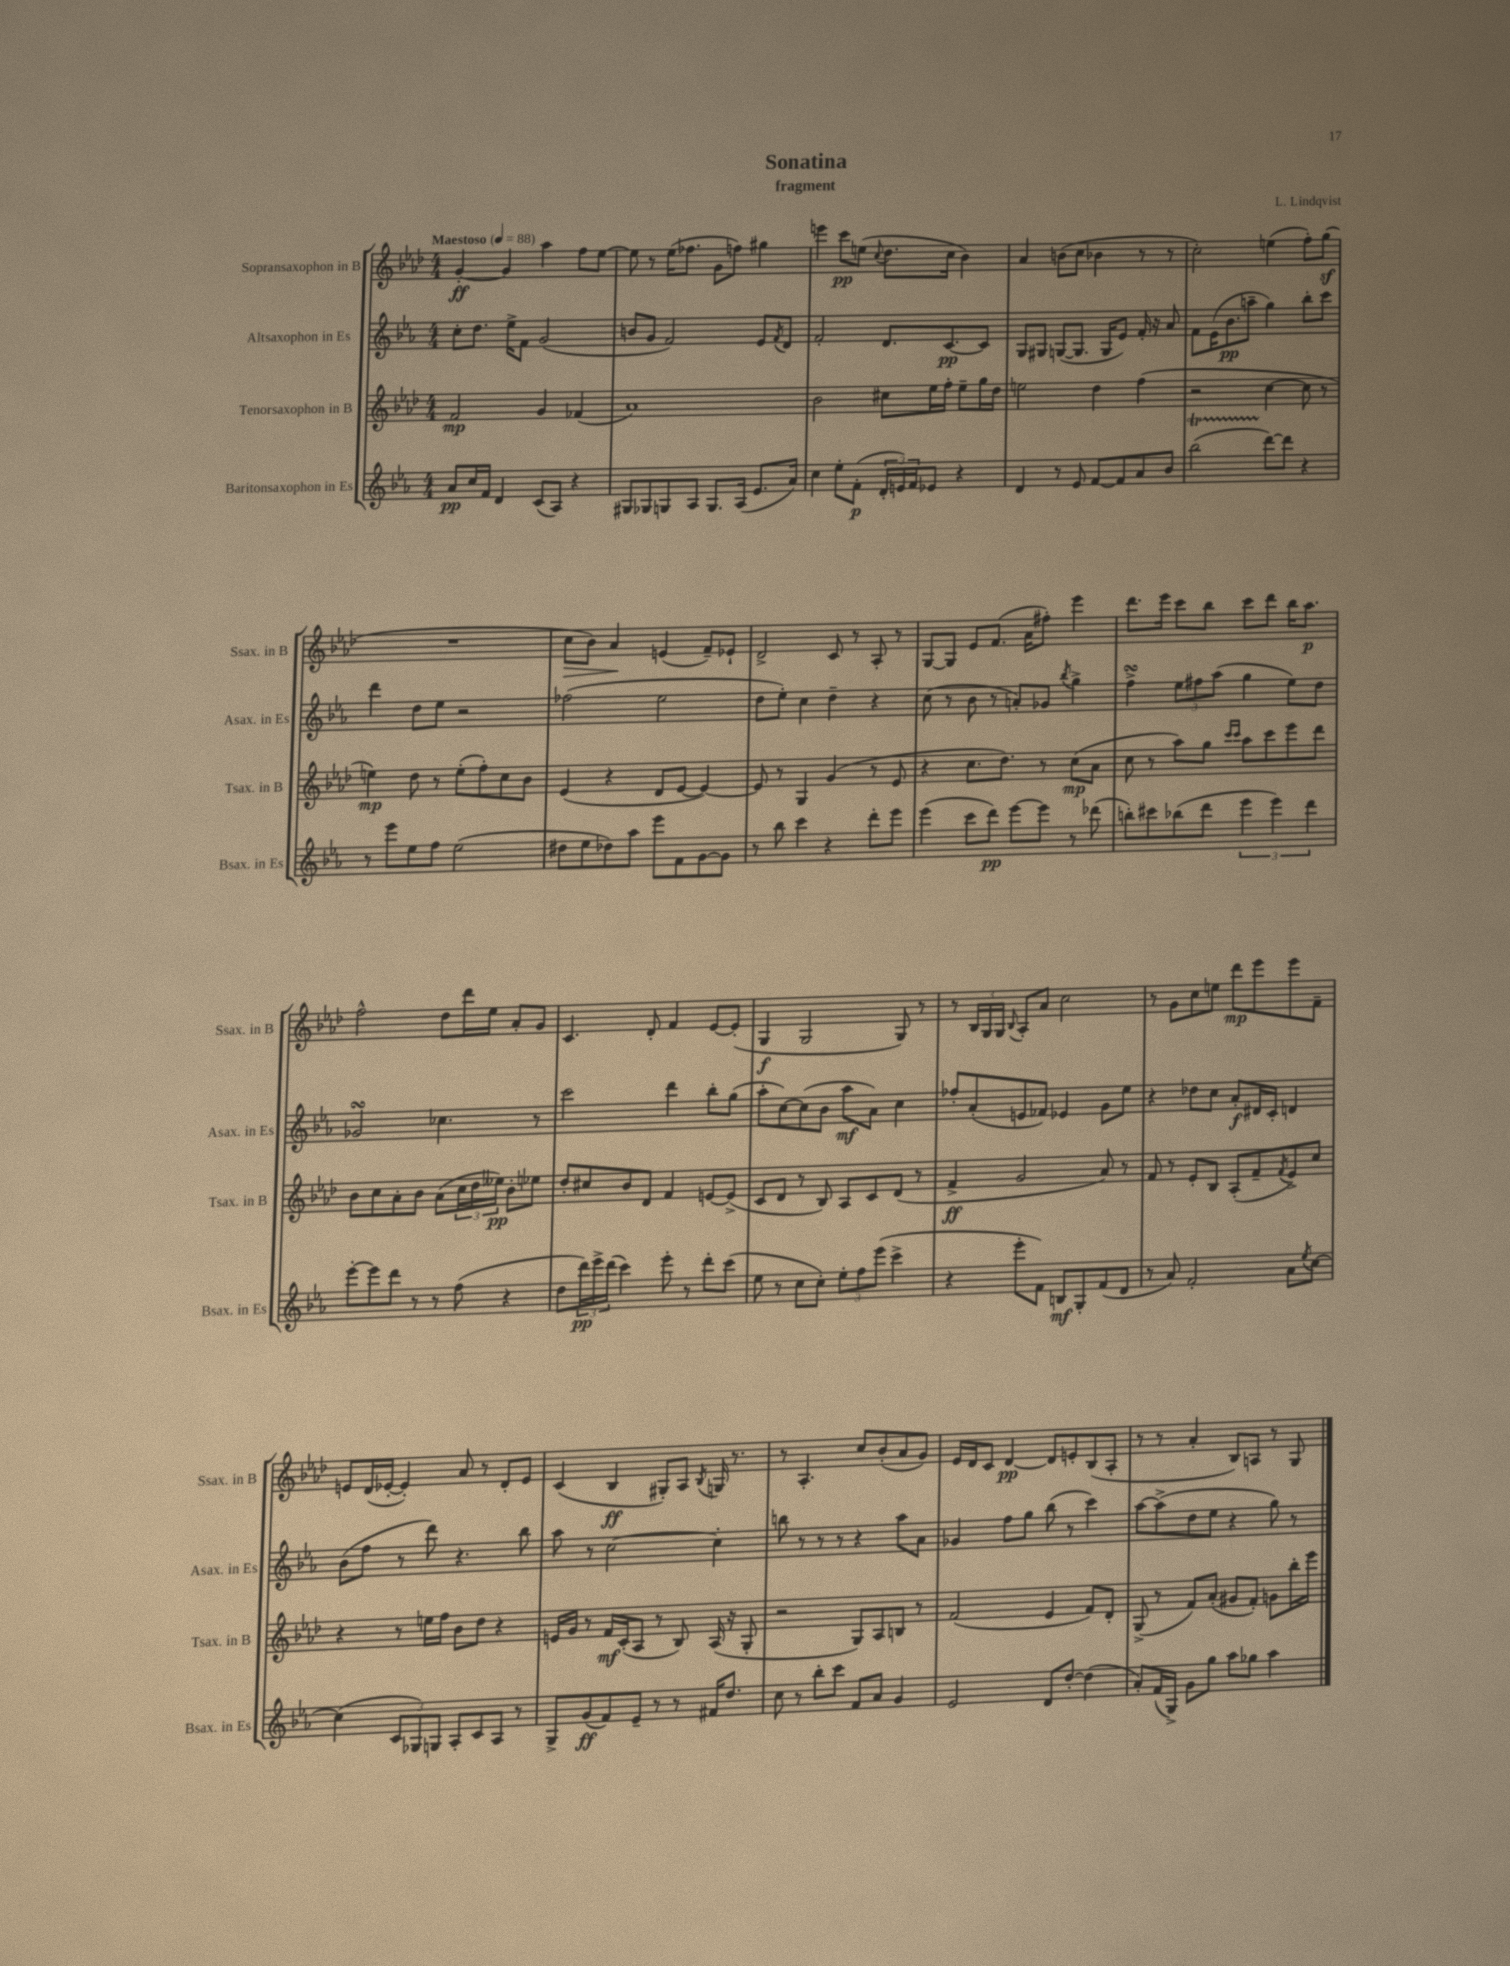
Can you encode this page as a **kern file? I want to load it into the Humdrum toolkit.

**kern	**kern	**kern	**kern
*staff4	*staff3	*staff2	*staff1
*clefG2	*clefG2	*clefG2	*clefG2
*k[b-e-a-]	*k[b-e-a-d-]	*k[b-e-a-]	*k[b-e-a-d-]
*M4/4	*M4/4	*M4/4	*M4/4
*MM88	*MM88	*MM88	*MM88
8a-	2f	8cc'	[4g'
16cc	.	8.dd	.
16f	.	.	.
4d	.	.	4g]
.	.	16ee-^	.
.	.	8f	.
(8c	4g	(2g	4aa-
8A-)	.	.	.
4r	(4f-	.	8ff
.	.	.	[8ee-
=	=	=	=
8G#	1a-)	8b	8ee-]
8G-	.	8g	8r
8G	.	2f)	(16ee-
.	.	.	8.ff-
8A-	.	.	.
8.G	.	.	8g
.	.	.	8ff)
(16A-	.	.	.
8.e-	.	8e-	4gg#
.	.	8qf	.
.	.	8d	.
16a-)	.	.	.
=	=	=	=
4cc	2b-	2f'	4eee
8ee-'	.	.	8ccc
(8f'	.	.	(8ee
.	.	.	8qqcc
24d'	8cc#	8.d	8.dd-
24e)	.	.	.
24f	.	.	.
8e-	16ee-	.	.
.	16ff'	[8.c	16cc
4r	8ee-~	.	4b-)
.	16gg	8c]	.
.	16dd-	.	.
=	=	=	=
4d	2ee	8G	4a-
.	.	8G#	.
8r	.	([8G	(8b
8e-	.	8.G]	8cc
[8f	4dd-	.	4b-
.	.	16G	.
8f]	.	8e-)	.
8a-	(4ff	16f'	8r
.	.	16r	.
8b-	.	8a-	8r
=	=	=	=
(2bb-	2r	8f	2cc')
.	.	(16e-	.
.	.	8.b-	.
.	.	8aa~	.
[8ddd)	[4cc	4gg)	(4ee
8ddd]	.	.	.
4r	8cc]	8bb-'	8ff')
.	8r	8ccc	(8gg
=	=	=	=
8r	4ee)	4ddd	1r
8eee-	.	.	.
8ee-	8dd-	8dd	.
8ff	8r	8ee-	.
(2ee-	(8ee'	2r	.
.	8ff')	.	.
.	8cc	.	.
.	8b-	.	.
=	=	=	=
8dd#	(4e-	(2ff-	8cc
8ee-	.	.	8b-)
8dd-)	4r	.	4a-
8aa-	.	.	.
8eee-	8d-	2ee-	(4e
8f	[8e-	.	.
[8g	4e-_)	.	8f~)
8g]	.	.	8e-`
=	=	=	=
8r	8e-]	8dd	2d-^
8bb-	8r	8ee-')	.
4ccc	4G	4cc	.
4r	(4g	4dd~	8c
.	.	.	8r
8ddd'	8r	4r	8A-'
8eee-	8e-	.	8r
=	=	=	=
(4eee-	4r	(8cc	[8G
.	.	8r	8G]
8ccc	8.cc	8b-	8e-
8ddd)	.	8r	(8.f
.	8.dd-)	.	.
[8eee-	.	8a')	.
.	.	.	16a-
8eee-]	8r	8g-	8ff#')
.	.	8qbb-	.
8r	(8cc	4gg^	4eee-
(8ddd-	8a-	.	.
=	=	=	=
8bb')	8cc	4ff^	8.ddd-
8ccc#	8r	.	.
.	.	.	16eee-
(8bb-	8aa-)	12ee-	8ccc
.	.	12ff#	.
8ddd	8gg	.	8bb-
.	.	(12aa-	.
.	16qqccc	.	.
.	16qqccc	.	.
6eee-	8aa-	4gg	8ccc
.	8ccc	.	8ddd-
6eee-)	.	.	.
.	8eee-	8ee-)	16bb-
.	.	.	8.aa-
6ddd	.	.	.
.	8ddd-	8dd	.
=	=	=	=
[8eee-'	8b-	2g-	2ff^^
8eee-]	8cc	.	.
8ddd	8a-'	.	.
8r	8b-	.	.
8r	(8a-	4.cc-	8dd-
(8ff	24cc	.	16ddd-
.	24dd-	.	.
.	.	.	16ee-
.	24ee--)	.	.
4r	8b-'	.	8a-'
.	8ee-	8r	8g
=	=	=	=
8dd	8dd-'	2ccc	4.c
24ddd)	8cc#	.	.
24eee-^	.	.	.
(24ddd	.	.	.
4ccc)	8b-	.	.
.	8d-	.	8d-'
8eee-'	4f	4ddd	4f
8r	.	.	.
8ddd'	[8e	8bb-'	[8e-
(8ccc	(8e^]	(8gg	(8e-']
=	=	=	=
8ee-	8c	8aa-'	4G
8r	8d-	[8cc)	.
8cc	8r	(8cc]	2G
8cc')	8B-)	8b-	.
12ee-'	8A-	8aa-	.
12ff	.	.	.
.	8c	8a-)	.
(12eee-	.	.	.
4ccc^	(8d-	4cc	8G)
.	8r	.	8r
=	=	=	=
4r	4f^	8ff-'	8r
.	.	(8a-'	24B-
.	.	.	24G
.	.	.	24G
.	.	.	8qqB-
8eee-'	2g	8e	8A-'
8f)	.	8f-)	8a-
8B	.	4e-	2cc
8G'	.	.	.
(8f	8a-)	8g	.
8d	8r	8ee-	.
=	=	=	=
8r	8f	4r	8r
8a-)	8r	.	8g
2f'	8e-'	8dd-	8cc
.	8B-	8cc	8ee
.	(8A-'	8a-'	8ddd-
.	8f~	16d#	8eee-
.	.	16c'	.
.	8qf	.	.
8a-	8e-^)	4d	8eee-
8qee-	.	.	.
[8cc	8cc	.	8f~
=	=	=	=
(4cc]	4r	(8b-	8e
.	.	8ff	(16d-
.	.	.	[16e-'
12c	8r	8r	4e-'])
12G-)	.	.	.
.	16ee	8ddd)	.
12G	.	.	.
.	16ff	.	.
8A-'	8b-	4.r	8a-
8c	8dd-	.	8r
8A-	4r	.	8d-'
8r	.	8bb-	8e-
=	=	=	=
8G^	16e	8aa-	(4c
.	16g	.	.
(8g	8r	8r	.
8f)	16f	[2cc	4B-
.	(16c'	.	.
8e-~	8A-	.	.
8r	8r	.	8G#')
8r	8B-)	.	8A-
.	.	.	8qB-
16f#	(16A-	4cc']	16G
8.dd	16r	.	8.r
.	8G'	.	.
=	=	=	=
8cc	2r	8bb	8r
8r	.	8r	4.A-'
8bb-'	.	8r	.
8ccc	.	8r	.
8f	8G)	4r	8cc
8a-	8A-	.	(8b-'
4g	8B	8aa-	8a-
.	8r	8a-	8g)
=	=	=	=
2e-	(2f	4g-	16e-
.	.	.	16d-
.	.	.	8c
.	.	8ff	[4d-
.	.	8gg	.
8d	4e-	(8bb-	8d-]
[8dd'	.	8r	8e'
(4dd]	8f)	4ccc)	(8B-
.	8d-'	.	8A-'
=	=	=	=
8a-')	(8G^	[8aa-	8r
(16f	8r	(8aa-^]	8r
16G^)	.	.	.
8g	8f)	8dd	4a-'
8gg	(8a-'	8ee-	.
8aa-	8g#	4r	8B-)
8gg-	8f')	.	8A
4aa-	8g	8gg)	8r
.	16bb-'	8r	8G
.	16eee-	.	.
==	==	==	==
*-	*-	*-	*-
